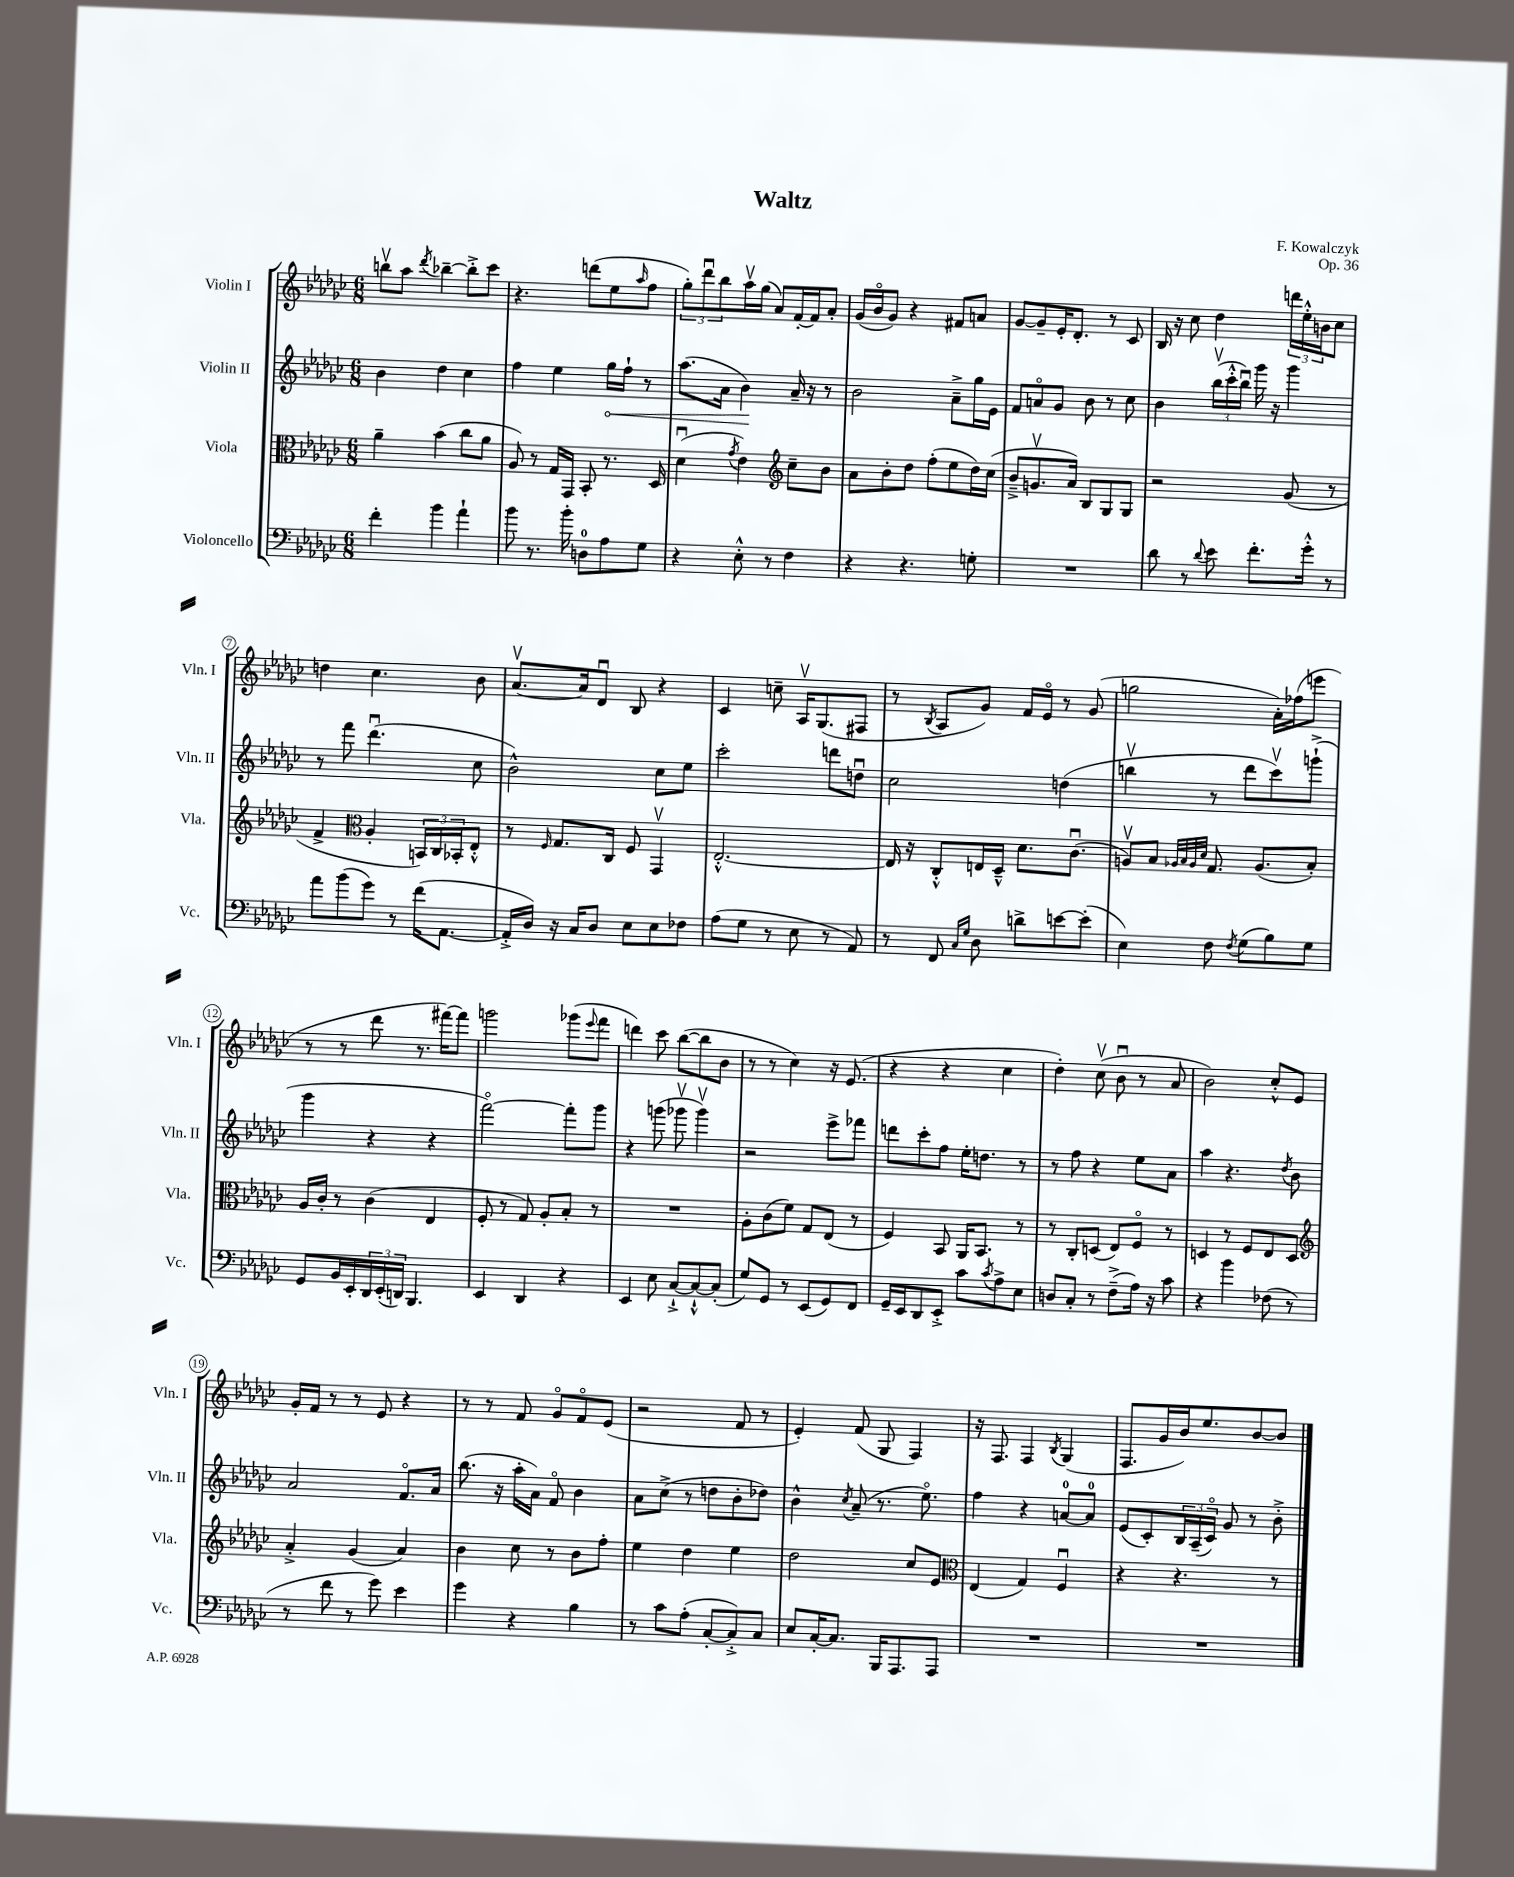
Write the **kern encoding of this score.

**kern	**kern	**kern	**kern
*staff4	*staff3	*staff2	*staff1
*clefF4	*clefC3	*clefG2	*clefG2
*k[b-e-a-d-g-c-]	*k[b-e-a-d-g-c-]	*k[b-e-a-d-g-c-]	*k[b-e-a-d-g-c-]
*M6/8	*M6/8	*M6/8	*M6/8
4f'\	4a-~\	4b-\	8bbv\L
.	.	.	8aa-\J
.	.	.	8qddd-/
4b-\	(4b-\	4dd-\	[4bb-~\
4a-`\	8cc-\L	4cc-\	8bb-'^\]L
.	8a-\J	.	8ccc-\J
=	=	=	=
8b-\	8A-/)	4ff\	4.r
8.r	8r	.	.
.	16G-/LL	4ee-\	.
16b-'\	16GG-/JJ	.	.
8D\L	8BB-'/	.	(8ddd\L
8A-\	8.r	16gg-\LL	8ee-\
.	.	16ff`\JJ	.
.	.	.	16qqaa-/
8G-\J	.	8r	8ff\J
.	16D-/	.	.
=	=	=	=
4r	(4d-u\	(8.aa-\L	12gg-'\L)
.	.	.	12ddd-u\
.	.	.	12bb-\
.	.	16a-\Jk	.
.	8qg-/	.	.
8E-'^^\	4e-\)	4b-\)	16aa-v\L
.	.	.	(16gg-\JJ
8r	.	.	8a-/L)
*	*clefG2	*	*
4F\	8cc-~\L	16a-~/	[16f'/L
.	.	16r	16f/]J
.	8b-\J	8r	8a-'/J
=	=	=	=
4r	8a-\L	2b-\	(16g-/LL
.	.	.	16b-o/J
.	8b-'\	.	8g-/J)
4.r	8dd-\J	.	4r
.	(8ff'\L	.	.
.	8ee-\	8a-~^\L	8f#/L
8G'\	16dd-\L)	16gg-\L	8a/J
.	(16cc-\JJ	16e-\JJ	.
=	=	=	=
2.r	8b-~^/L	8f/L	[8g-/L
.	8.gv/	8ao/	8g-~/]
.	.	8g-/J	16e-'/K
.	16a-/Jk)	.	8.d-'/J
.	8B-/L	8b-\	.
.	8G-/	8r	8r
.	8G-/J	8cc-\	8c-/
=	=	=	=
8d-\	2r	4b-\	16B-/
.	.	.	16r
8r	.	.	8cc-\
8qqd-/	.	.	.
8e-\	.	(24bb-v\LL	4dd-\
.	.	24ccc-'^^\	.
.	.	24bb-u\JJ)	.
8.f'\L	.	16ggg-\	.
.	.	16r	.
.	(8g-/	4ggg-\	24ddd\LL
.	.	.	24ee-'^^\
16g-'^^\Jk	.	.	.
.	.	.	24b\J
8r	8r	.	8cc-\J
=	=	=	=
8a-\L	4f^/	8r	4dd\
(8b-\	.	8fff\	.
*	*clefC3	*	*
8g-\J)	4A-'/	(4.ddd-u\	4.cc-\
8r	.	.	.
(16f\LK	24BB/LL)	.	.
.	24C-/	.	.
[8.AA-\J	.	.	.
.	24BB-'/J	.	.
.	8E-'^^/J	8cc-\	8b-\
=	=	=	=
16AA-'^/]LL	8r	2b-^^\)	[8.a-v/L
16D-/JJ)	.	.	.
.	16qqF/	.	.
16r	8.G-/L	.	.
16C-/LK	.	.	16a-/]k
8D-/J	.	.	8d-u/J
.	16C-/Jk	.	.
8E-\L	8F/	.	8B-/
8E-\	4GG-v/	8cc-\L	4r
8F-\J	.	8ee-\J	.
=	=	=	=
(8A-\L	[2.E-'^^/	2ccc-'\	4c-/
8G-\J	.	.	.
8r	.	.	8cc~\
8E-\	.	.	16A-v/LK
.	.	.	(8.G-/
8r	.	8ddd\L	.
8AA-/)	.	8ddu\J	8F#/J
=	=	=	=
8r	16E-/]	2cc-\	8r
.	16r	.	.
.	.	.	8qB-/
8FF/	8C-'^^/L	.	8A-/L
16qqC-/LL	.	.	.
16qqG-/JJ	.	.	.
8D-\	16E/L	.	8g-/J)
.	16D-~^^/JJ	.	.
8d^\L	8.d-\L	.	16f/LL
.	.	.	16e-o/JJ
[8e\	.	(4dd\	8r
.	(8.c-u\J	.	.
(8e'\]J	.	.	(8g-/
=	=	=	=
4E-\)	8Av/L)	4bbv\	2gg\
.	8B-/J	.	.
.	32qqA-/LLL	.	.
.	32qqB-/	.	.
.	32qqA-/	.	.
.	32qqd-/JJJ	.	.
8F\	8.G-/	8r	.
8qF/	.	.	.
(8G-\L	.	8ddd-\L	.
.	(8.A-/L	.	.
8B-\)	.	8ccc-v\)	16a-'\LL)
.	.	.	(16ff-\J
8G-\J	8B-'/J)	(8ggg`^\J	8eee\J
=	=	=	=
8GG-/L	16A-/LL	4ggg-\	8r
.	16c-'/JJ	.	.
16BB-/L	8r	.	8r
16EE-'/	.	.	.
24DD-/	(4c-\	4r	8ddd-\
(24EE-'/	.	.	.
24DD/JJ)	.	.	.
4.BBB-/	.	.	8.r
.	4E-/	4r	.
.	.	.	[16fff#\LK)
.	.	.	8fff#\]J
=	=	=	=
4EE-/	8F'/	[2fffo\)	2ggg\
.	8r	.	.
4DD-/	8G-/)	.	.
.	8A-'/L	.	.
4r	8B-'/J	8fff'\]L	(8ggg-\L
.	.	.	8qqeee-/
.	8r	8ggg-\J	8fff\J
=	=	=	=
4EE-/	2.r	4r	4ddd\)
8E-\	.	(8ggg\	8ccc-\
[8C-`^/L	.	8ggg-v\	([8bb-\L
8C-`^^/_	.	4ggg-v\)	8bb-\]
(8C-'/]J	.	.	8b-\J
=	=	=	=
8G-/L)	8A-'\L	2r	8r
8GG-/J	(8c-\	.	8r
8r	8f\J)	.	4cc-\)
(8EE-/L	8G-/L	.	.
8GG-/)	(8E-/J	8eee-^\L	16r
.	.	.	(8.e-/
8FF/J	8r	8fff-\J	.
=	=	=	=
16GG-~/LL	4F/)	8ddd\L	4r
16EE-/J	.	.	.
8DD-/	.	8ccc-'\	.
8EE-'^/J	8BB-/	8ff\J	4r
8c-\L	16AA-/LK	16ee-'\LK	.
.	8.BB-/J	8.dd\J	.
8qc-/	.	.	.
8A-^\	.	.	4cc-\
8E-\J	8r	8r	.
=	=	=	=
8D/L	8r	8r	4dd-'\)
8C-'/J	8C-'/L	8ff\	.
8r	(8D/J	4r	(8cc-v\
(8F~^\L	8E-/L)	.	8b-u\
16A-\Jk)	8Fo/J	8ee-\L	8r
16r	.	.	.
8c-\	8r	8a-\J	8a-/
=	=	=	=
4r	4D/	4aa-\	2b-\)
4b-\	8r	4.r	.
.	8F/L	.	.
(8F-\	8E-/	.	8cc-'^^/L
.	.	8qdd-/	.
8r	8D/J	8b-\	8e-/J
=	=	=	=
*	*clefG2	*	*
8r	4a-'^/	2a-/	16g-'/LL
.	.	.	16f/JJ
8f\	.	.	8r
8r	(4g-/	.	8r
8g-\)	.	.	8e-/
4e-\	4a-/)	8.fo/L	4r
.	.	16a-/Jk	.
=	=	=	=
4g-\	4b-\	(8.bb-\	8r
.	.	.	8r
.	.	16r	.
4r	8cc-\	16aa-'\LL	8f/
.	.	16a-\JJ)	.
.	8r	8fo/	8g-o/L
4B-\	8b-\L	4b-\	8fo/
.	8ff'\J	.	(8e-/J
=	=	=	=
8r	4ee-\	8a-\L	2r
8c-\L	.	(8cc-^\J	.
(8A-'\J	4dd-\	8r	.
[8C-'/L	.	8dd\L	.
8C-'^/])	4ee-\	8b-'\	8f/
8C-/J	.	8dd-\J)	8r
=	=	=	=
8E-/L	2dd-\	4b-^^\	4e-'/)
[16C-'/K	.	.	.
8.C-/]J	.	.	.
.	.	8qcc-/	.
.	.	(8a-~/	(8f/
16BBB-/LK	.	8.r	8G-/
8.AAA-/	.	.	.
.	8cc-/L	.	4F/)
.	.	8.ee-o\)	.
8AAA-/J	8e-/J	.	.
=	=	=	=
*	*clefC3	*	*
2.r	(4E-/	4ff\	16r
.	.	.	8.F/
.	4G-/)	4r	4F/
.	.	.	8qB-/
.	4Fu/	[8a/L	(4G-/
.	.	8a/]J	.
=	=	=	=
2.r	4r	(8e-/L	8.F/L
.	.	8c-'/)	.
.	.	.	16g-/L
.	4.r	24B-/L	16b-/J)
.	.	(24A-~/	.
.	.	.	8.ee-/
.	.	24c-o/JJ)	.
.	.	8g-/	.
.	.	8r	[8b-/
.	8r	8b-'^\	8b-/]J
==	==	==	==
*-	*-	*-	*-
